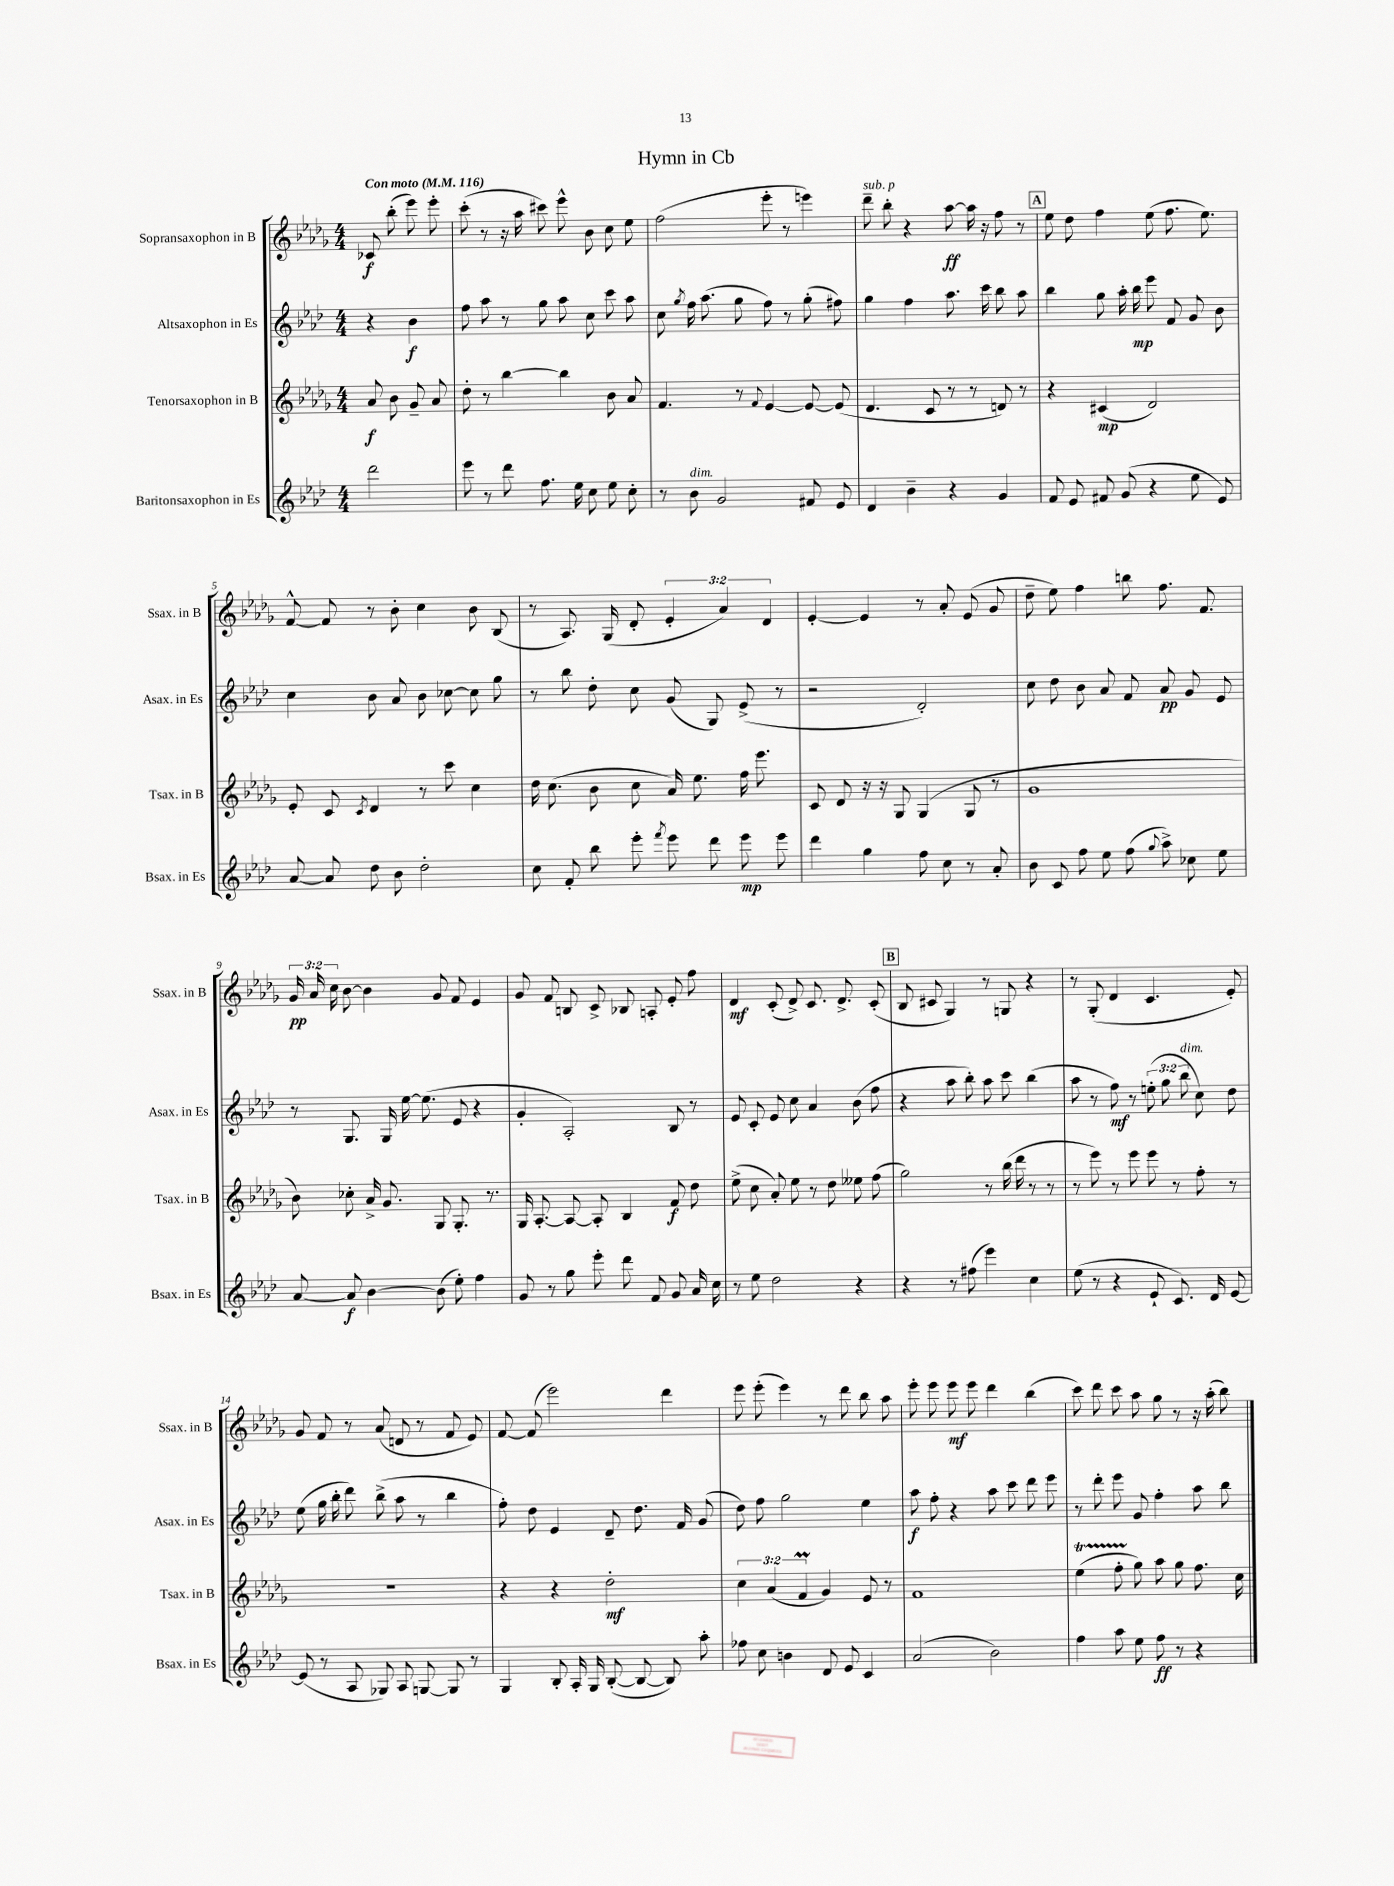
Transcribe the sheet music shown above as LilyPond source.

\header { title = "Hymn in Cb" }
<<
\new StaffGroup <<
\new Staff = "s0" \with { instrumentName = "Sopransaxophon in B" shortInstrumentName = "Ssax. in B" } {
    \clef treble \key des \major \numericTimeSignature \time 4/4 \override Staff.TupletNumber.text = #tuplet-number::calc-fraction-text \partial 2 \tempo "Con moto" 4 = 116
    \autoBeamOff ces'8\f bes''8-.( ees'''8) ees'''8-. |
    c'''8-.( r8 r16 aes''16 cis'''8) ees'''8-^ bes'8 c''8 ees''8 |
    f''2( ees'''8-. r8 e'''4) |
    des'''8--^\markup { \italic "sub. p" } bes''8-. r4 aes''8~\ff aes''16 r16 f''8 r8 |
    \mark \markup { \box "A" } ees''8 des''8 f''4 ees''8( f''8. ees''8.) |
    f'8~-^ f'8 r8 bes'8-. c''4 bes'8 bes8( |
    r8 aes8.) ges16( des'8-. \tuplet 3/2 { ees'4-. aes'4) des'4 } |
    ees'4~-. ees'4 r8 aes'8-. ees'8( ges'8 |
    des''8-- ees''8) f''4 b''8 f''8. f'8. |
    \tuplet 3/2 { ges'16\pp aes'16 c''16 } bes'8~ bes'4 ges'8 f'8 ees'4 |
    ges'8 f'8 b8 c'8-> bes8 a8-. ees'8-. f''8 |
    des'4\mf c'8-.( des'8->) c'8. des'8.-> c'8-.( |
    \mark \markup { \box "B" } bes8 cis'8 ges4) r8 g8 r4 |
    r8 ges8-.( des'4 c'4. ees'8-.) |
    ges'8 f'8 r8 aes'8( d'8 r8 f'8 ees'8) |
    f'8~ f'8( ees'''2) des'''4 |
    ees'''8 ees'''8-.( ees'''4) r8 des'''8 bes''8 aes''8 |
    ees'''8-. ees'''8 ees'''8\mf ees'''8 des'''4 bes''4( |
    c'''8) des'''8 c'''8 aes''8 ges''8 r8 r16 aes''16-.( bes''8) \bar "|." |
}
\new Staff = "s1" \with { instrumentName = "Altsaxophon in Es" shortInstrumentName = "Asax. in Es" } {
    \clef treble \key aes \major \numericTimeSignature \time 4/4 \override Staff.TupletNumber.text = #tuplet-number::calc-fraction-text \partial 2
    \autoBeamOff r4 bes'4\f |
    f''8 aes''8 r8 g''8 aes''8 c''8 c'''8 aes''8 |
    c''8 \acciaccatura { g''8 } f''16 aes''8.( g''8 f''8) r8 g''8-.( fis''8) |
    g''4 f''4 aes''8. c'''16 bes''8 aes''8 |
    \mark \markup { \box "A" } bes''4 g''8 aes''16-. bes''16\mp ees'''8 f'8 g'8 bes'8 |
    c''4 bes'8 aes'8 bes'8 ces''8~ ces''8 g''8 |
    r8 bes''8 des''8-. c''8 g'8( g8) ees'8->( r8 |
    r2 des'2-.) |
    c''8 des''8 bes'8 aes'8 f'8 aes'8\pp g'8 ees'8 |
    r8 g8. g16 ees''16~ ees''8.( ees'8 r4 |
    g'4-. aes2-.) bes8 r8 |
    ees'8 c'8-. ees'8 c''8 aes'4 bes'8( f''8 |
    \mark \markup { \box "B" } r4 aes''8 bes''8-.) aes''8 c'''8 bes''4( |
    aes''8 r8 f''8\mf) r8 \tuplet 3/2 { e''8-.( g''8 bes''8^\markup { \italic "dim." } } c''8) des''8 |
    ees''8( g''16 bes''16-. des'''8) bes''8->( aes''8 r8 bes''4 |
    f''8-.) des''8 ees'4 des'8-- des''8. f'16 g'8( |
    des''8) f''8 g''2 ees''4 |
    aes''8\f f''8-. r4 aes''8 c'''8 des'''8 ees'''8 |
    r8 des'''8-. ees'''8 g'8 f''4-. aes''8 bes''8 \bar "|." |
}
\new Staff = "s2" \with { instrumentName = "Tenorsaxophon in B" shortInstrumentName = "Tsax. in B" } {
    \clef treble \key des \major \numericTimeSignature \time 4/4 \override Staff.TupletNumber.text = #tuplet-number::calc-fraction-text \partial 2
    \autoBeamOff aes'8\f bes'8 ges'8-- aes'8 |
    des''8-. r8 bes''4~ bes''4 bes'8 aes'8 |
    f'4. r8 \appoggiatura { f'8 } ees'4~ ees'8~ ees'8( |
    des'4. c'8 r8 r8 d'8) r8 |
    \mark \markup { \box "A" } r4 cis'4\mp( des'2) |
    ees'8-. c'8 \acciaccatura { c'8 } des'4 r8 c'''8 c''4 |
    des''16 c''8.( bes'8 c''8 aes'16) ees''8. f''16 ees'''8. |
    c'8 des'8 r16 r16 ges8 ges4( ges8 r8 |
    ges'1 |
    bes'8) ces''8-. aes'16-> ges'8. ges8 ges8.-. r8. |
    ges16 aes8.~-. aes8~ aes8-. bes4 f'8\f des''8 |
    ees''8->( c''8 aes'8-.) ees''8 r8 des''8 eeses''8 f''8( |
    \mark \markup { \box "B" } ges''2) r8 bes''16( des'''16 r8 r8 |
    r8 ees'''8) r8 ees'''8 ees'''8 r8 f''8-. r8 |
    R1 |
    r4 r4 des''2-.\mf |
    \tuplet 3/2 { c''4 aes'4( f'4\prall } ges'4) ees'8 r8 |
    f'1 |
    ees''4\startTrillSpan( f''8-. ges''8\stopTrillSpan) aes''8 ges''8 f''8. c''16 \bar "|." |
}
\new Staff = "s3" \with { instrumentName = "Baritonsaxophon in Es" shortInstrumentName = "Bsax. in Es" } {
    \clef treble \key aes \major \numericTimeSignature \time 4/4 \partial 2
    \autoBeamOff des'''2 |
    ees'''8 r8 des'''8 f''8. ees''16 c''8 ees''8 c''8-. |
    r8 bes'8^\markup { \italic "dim." } g'2 fis'8 ees'8 |
    des'4 bes'4-- r4 g'4 |
    \mark \markup { \box "A" } f'8 ees'8 fis'8 g'8( r4 ees''8 ees'8) |
    aes'8~ aes'8 des''8 bes'8 des''2-. |
    c''8 f'8-. bes''8 ees'''8-. \acciaccatura { f'''8 } ees'''8 des'''8 ees'''8\mp ees'''8 |
    des'''4 g''4 f''8 c''8 r8 aes'8-. |
    bes'8 c'8 f''8 ees''8 f''8( \appoggiatura { g''8 } aes''8->) ces''8 ees''8 |
    aes'8~ aes'8\f bes'4~ bes'8( ees''8-.) f''4 |
    g'8 r8 g''8 ees'''8-. des'''8 f'8 g'8 aes'16 c''16 |
    r8 ees''8 des''2 r4 |
    \mark \markup { \box "B" } r4 r8 fis''8( ees'''4) c''4 |
    ees''8( r8 r4 ees'8-! c'8.) des'16 ees'8~ |
    ees'8( r8 aes8 ges8) aes8 g8~ g8 r8 |
    g4 bes8-. aes16-. g16 bes8~-.( bes8~ bes8) aes''8-. |
    fes''8 c''8 b'4 des'8 ees'8 c'4 |
    aes'2( bes'2) |
    f''4 aes''8 ees''8 f''8\ff r8 r4 \bar "|." |
}
>>
>>
